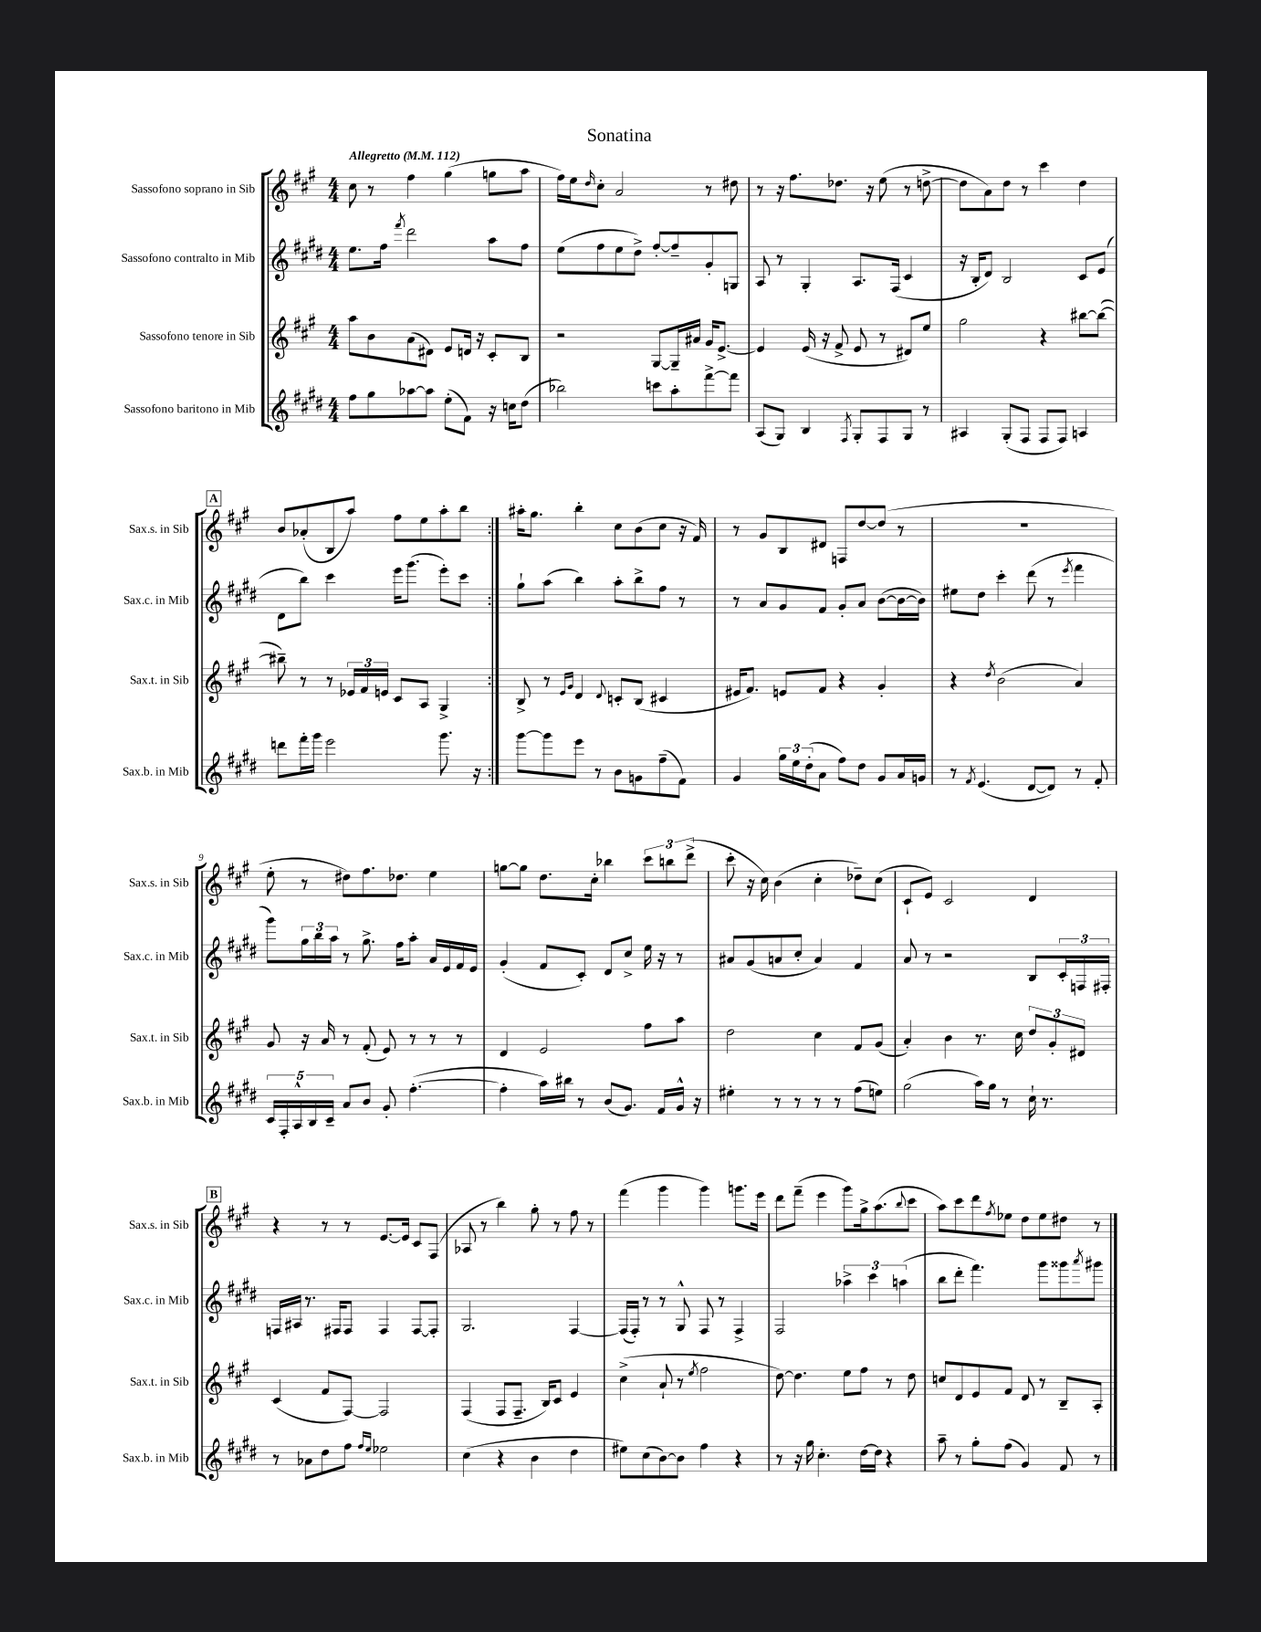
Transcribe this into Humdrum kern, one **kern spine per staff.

**kern	**kern	**kern	**kern
*staff4	*staff3	*staff2	*staff1
*clefG2	*clefG2	*clefG2	*clefG2
*k[f#c#g#d#]	*k[f#c#g#]	*k[f#c#g#d#]	*k[f#c#g#]
*M4/4	*M4/4	*M4/4	*M4/4
*MM112	*MM112	*MM112	*MM112
8ff#	8aa	8.ee	8cc#
8gg#	8b	.	8r
.	.	16ff#	.
.	.	8qfff#	.
[8aa-	(8a	2ddd#	4ff#
8aa-]	8d#)	.	.
(8ee'	8e	.	(4gg#
8f#)	16d	.	.
.	16r	.	.
16r	8c#'	8aa	8gg
16cc	.	.	.
(8dd#	8B	8ff#	8aa
=	=	=	=
2bb-)	2r	(8ee	16ff#)
.	.	.	16ee
.	.	.	16qqdd
.	.	8ff#	8cc#'
.	.	8ee	2a
.	.	8dd#^)	.
8ccc	[8G#	[8ff#'	.
8aa'	16G#~]	8ff#~]	.
.	16a#	.	.
[8fff#^	16g#	8g#'	8r
.	[8.e^	.	.
8fff#]	.	8G	8dd#
=	=	=	=
(8A	4e]	8A	8r
8G#)	.	8r	16r
.	.	.	8.ff#
4B	(16e	4G#'	.
.	16r	.	.
.	8f#^	.	8.dd-
8qF#	.	.	.
8G#'	8e	8.A	.
.	.	.	16r
8F#	8r	.	(8ee
.	.	(16F#	.
8G#	8d#)	4c#	8r
8r	8ee	.	[8dd^
=	=	=	=
4A#	2gg#	16r	8dd]
.	.	16B'	.
.	.	8d#)	8a)
(8G#'	.	2B	8dd
8F#	.	.	8r
8F#	4r	.	4ccc#
8F#)	.	.	.
4A	[8bb#	8c#	4dd
.	(8bb#_	(8e	.
=	=	=	=
8ddd	8bb#~])	8d#	8b
16fff#'	8r	8bb)	(8a-'
16ggg#	.	.	.
2eee	8r	4ccc#	8B
.	24e-	.	8aa)
.	24f#	.	.
.	24e	.	.
.	8c#	16eee	8ff#
.	.	(8.ggg#	.
.	8A	.	8ee
8.ggg#	4G#^	8eee')	8aa'
.	.	8ccc#	8bb
16r	.	.	.
=:|!	=:|!	=:|!	=:|!
[8ggg#	8B^	8gg#`	16aa#'
.	.	.	8.gg#
8ggg#]	8r	(8aa	.
.	16qqe	.	.
.	16qqg#	.	.
8eee	4d	4bb)	4bb'
8r	.	.	.
.	8qqd	.	.
8b	8c'	8aa'	8cc#
8g	(8B	8bb^	(8b
(8ff#~	4c#	8ff#	8cc#
8f#)	.	8r	16r
.	.	.	16f#)
=	=	=	=
4g#	16e#	8r	8r
.	8.f#)	.	.
.	.	8a	8g#
24gg#	8e	8g#	8B
24ee	.	.	.
(24dd#'	.	.	.
8a	8f#	8f#	8d#
8ff#)	4r	8g#'	8F
8dd#	.	8a	[8dd
8g#	4g#'	([8b	(8dd]
16a	.	16b_	8r
16g	.	16b])	.
=	=	=	=
8r	4r	8ee#	1r
8qf#	.	.	.
(4.e	.	8dd#	.
.	8qdd	.	.
.	(2b	4ccc#'	.
[8d#	.	(8ddd#	.
8d#])	.	8r	.
.	.	8qeee	.
8r	4a)	4fff#	.
8f#'	.	.	.
=	=	=	=
20c#	8g#	8ggg#)	8ee'
20F#'	.	.	.
20A^^	.	.	.
.	16r	24gg#	8r
20B	.	.	.
.	.	24bb	.
.	16a	.	.
20c#~	.	.	.
.	.	24aa	.
8a	8r	8r	8dd#)
8b	(8f#'	8.gg#^	8.ff#
8g#'	8e)	.	.
.	.	16ff#	8.dd-
([4.ff#'	8r	8aa'	.
.	8r	16a	4ee
.	.	16e	.
.	8r	16f#	.
.	.	16e	.
=	=	=	=
4ff#']	4d	(4g#'	[8gg
.	.	.	8gg]
16aa)	2e	8f#	8.dd
16bb#	.	.	.
8r	.	8c#')	.
.	.	.	16cc#'
(8b	.	8d#	4bb-
8.g#)	.	8cc#^	.
.	8ff#	16ee	12ccc#
16f#	.	16r	.
.	.	.	12bb
16g#^^	8aa	8r	.
.	.	.	(12ddd^
16r	.	.	.
=	=	=	=
4ee#'	2dd	8a#	8ccc#'
.	.	(8g#	16r
.	.	.	16cc#)
8r	.	8a	(4b
8r	.	8cc#'	.
8r	4cc#	4a)	4cc#'
8r	.	.	.
(8ff#	8f#	4f#	8dd-~)
8ee)	(8g#	.	(8cc#
=	=	=	=
(2gg#	4a')	8a	8c#`
.	.	8r	8e)
.	4b	2r	2c#
16aa)	8.r	.	.
16gg#	.	.	.
8r	.	.	.
.	16cc#	.	.
16cc#`	12dd	8B	4d
8.r	.	.	.
.	12g#'	.	.
.	.	24c#'	.
.	12d#	24F	.
.	.	24F#'	.
=	=	=	=
8r	(4c#	16F	4r
.	.	16A#	.
8a-	.	8.r	.
8dd#	8f#	.	8r
.	.	16F#	.
8ff#	[8F#)	8F#	8r
16qqff#	.	.	.
16qqee	.	.	.
2ee-	2F#]	4F#	[8.e
.	.	.	16e]
.	.	[8F#	8c#
.	.	8F#']	(8F#
=	=	=	=
(4cc#	(4F#	2.G#	8A-
.	.	.	8r
4r	8F#	.	4bb)
.	8.F#~	.	.
4b	.	.	8gg#'
.	16B)	.	.
.	8c#	.	8r
4dd#	4e	[4F#	8ff#
.	.	.	8r
=	=	=	=
8ee#)	(4cc#^	(16F#]	(4fff#
.	.	16F#')	.
(8cc#	.	8r	.
[8b)	8a`	8r	4ggg#
8b]	8r	8G#^^	.
.	8qee	.	.
4ff#	2ff#	8F#	4ggg#)
.	.	8r	.
4r	.	4F#^	8.ggg
.	.	.	16eee
=	=	=	=
8r	[8dd)	2F#	8ddd
16r	4.dd]	.	(8fff#~
16gg#	.	.	.
4.cc#'	.	.	4eee
.	8ee	6aa-^	8ggg#)
[16dd#	8ff#	.	16gg#^
.	.	6ccc#	.
16dd#]	.	.	(8.aa
4r	8r	.	.
.	.	(6aa	.
.	.	.	8qqbb
.	8dd	.	8ccc#
=	=	=	=
8aa~	8cc	8bb	8aa)
8r	8d	8ddd#'	8ccc#
8gg#'	8e	4.fff#)	8ddd
.	.	.	8qff#
(8ff#	8f#	.	8ee-
4g#)	8d	.	8dd
.	8r	8ggg#	8ee-
8f#	8B~	8ggg##	8dd#
.	.	8qaaa	.
8r	8A'	8ggg#	8r
==	==	==	==
*-	*-	*-	*-
